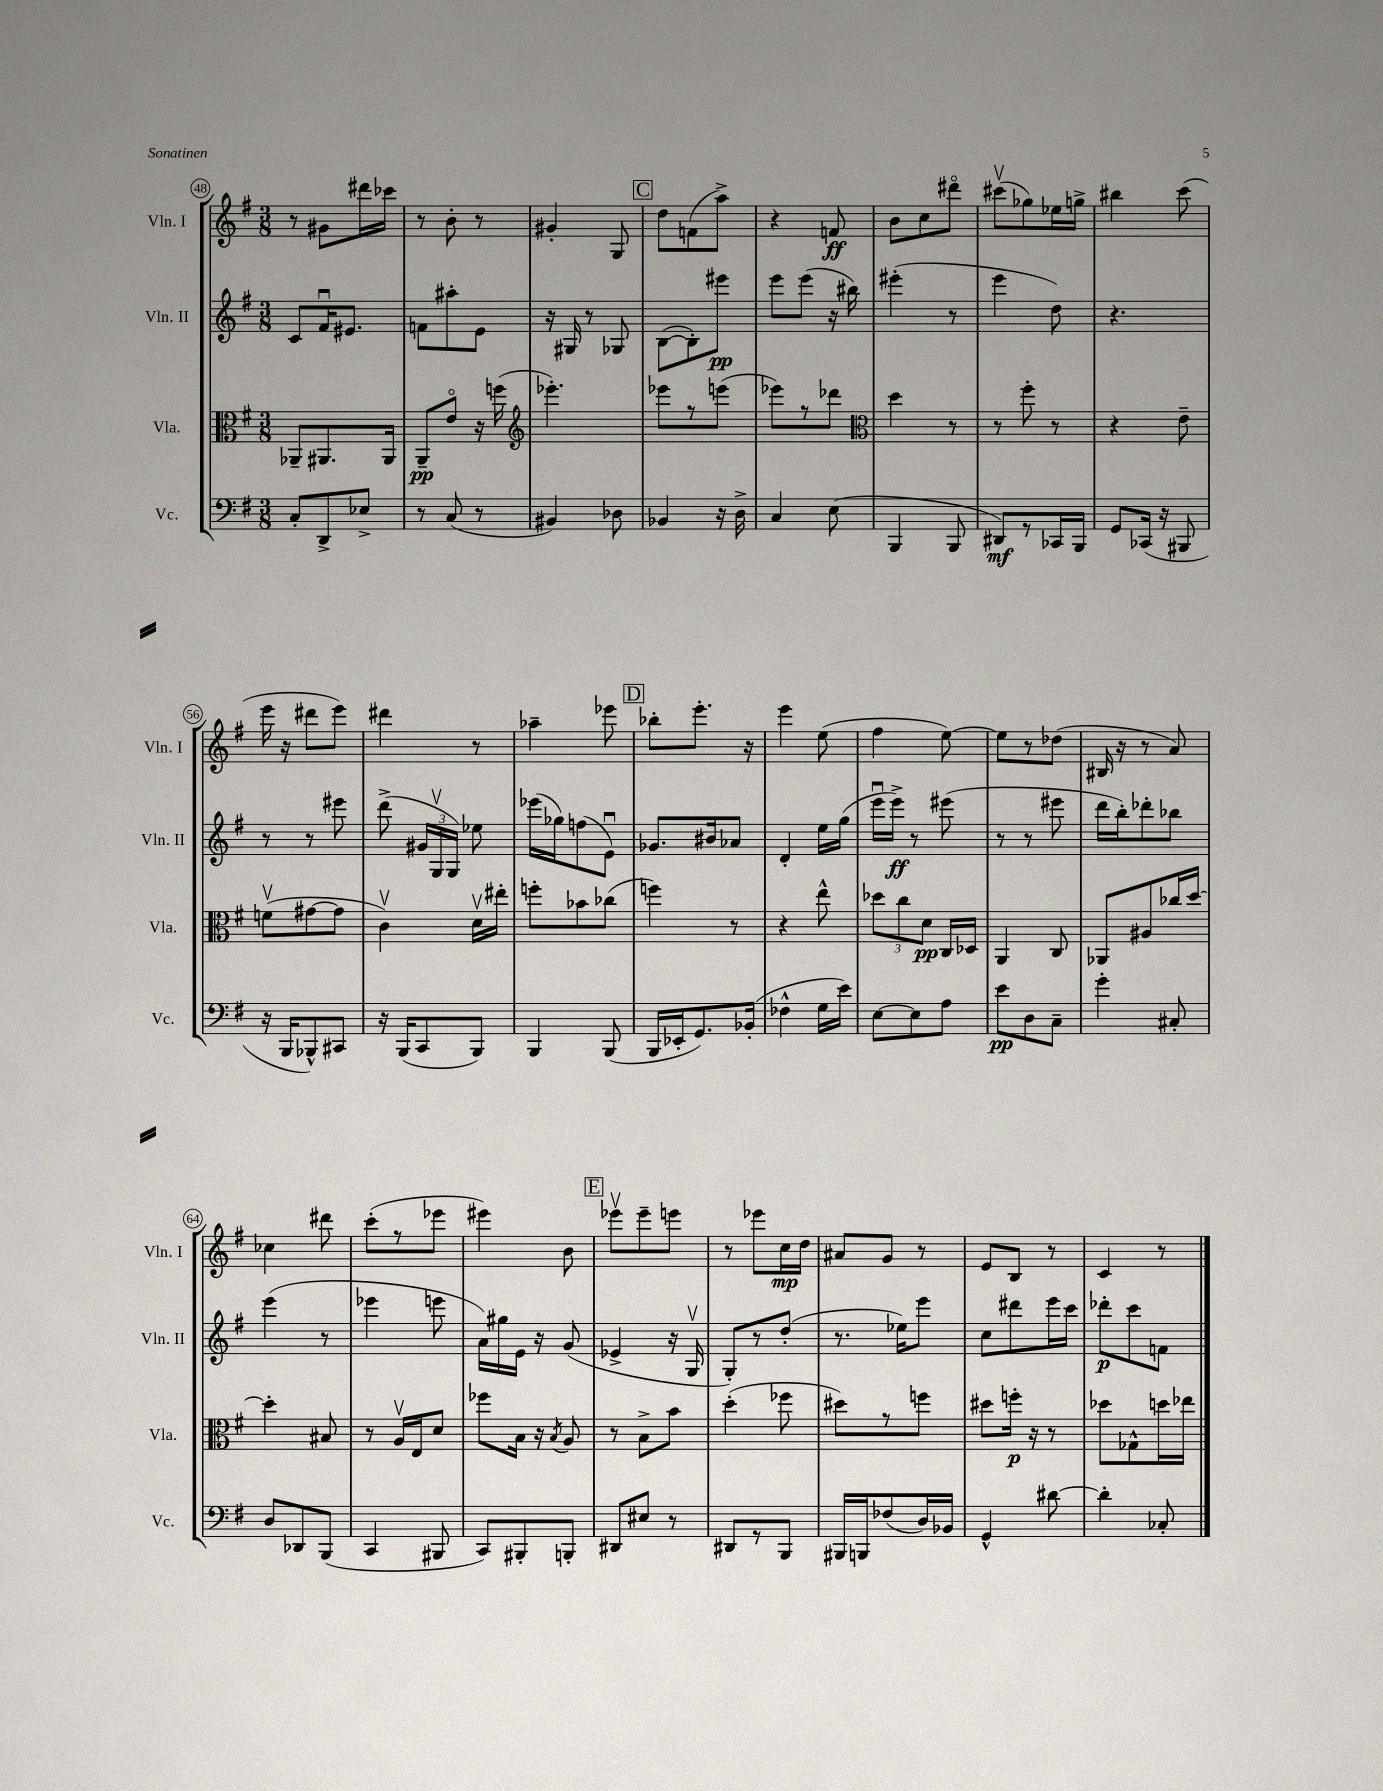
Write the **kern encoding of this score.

**kern	**dynam	**kern	**dynam	**kern	**dynam	**kern	**dynam
*part4	*part4	*part3	*part3	*part2	*part2	*part1	*part1
*staff4	*staff4	*staff3	*staff3	*staff2	*staff2	*staff1	*staff1
*I"Vc.	*	*I"Vla.	*	*I"Vln. II	*	*I"Vln. I	*
*I'Vc.	*	*I'Vla.	*	*I'Vln. II	*	*I'Vln. I	*
*clefF4	*	*clefC3	*	*clefG2	*	*clefG2	*
*k[f#]	*	*k[f#]	*	*k[f#]	*	*k[f#]	*
*M3/8	*	*M3/8	*	*M3/8	*	*M3/8	*
=48	=48	=48	=48	=48	=48	=48	=48
8C'/L	.	8AA-X~/L	.	8c/L	.	8r	.
8DD^/	.	8.AA#X/	.	16f#u/K	.	8g#X\L	.
.	.	.	.	8.e#X/J	.	.	.
8E-X^/J	.	.	.	.	.	16ddd#X\L	.
.	.	16AA#/Jk	.	.	.	16ccc-X\JJ	.
=49	=49	=49	=49	=49	=49	=49	=49
8r	.	8AA~/L	pp	8fn\L	.	8r	.
(8C/	.	8e/J	.	8aa#X'\	.	8b'\	.
8r	.	16r	.	8e\J	.	8r	.
.	.	(16ffn\	.	.	.	.	.
=50	=50	=50	=50	=50	=50	=50	=50
*	*	*clefG2	*	*	*	*	*
4BB#X/)	.	4.eee-X'\)	.	16r	.	4g#X'/	.
.	.	.	.	16G#X/	.	.	.
.	.	.	.	8r	.	.	.
8D-X\	.	.	.	8G-X/	.	8G/	.
!!LO:REH:place=s1:t=C
=51	=51	=51	=51	=51	=51	=51	=51
4BB-X/	.	8eee-X\L	.	([8B\L	.	8dd\L	.
.	.	8r	.	8B'\])	.	(8fn\	.
16r	.	(8eeen\J	.	8eee#X\J	pp	8aa^\J)	.
16D^\	.	.	.	.	.	.	.
=52	=52	=52	=52	=52	=52	=52	=52
4C/	.	8eee-X\L)	.	8eee\L	.	4r	.
.	.	8r	.	(8eee\J	.	.	.
(8E\	.	8ddd-X\J	.	16r	.	8fn/	ff
.	.	.	.	16bb#X\)	.	.	.
=53	=53	=53	=53	=53	=53	=53	=53
*	*	*clefC3	*	*	*	*	*
4BBB/	.	4dd\	.	(4eee#X'\	.	8b\L	.
.	.	.	.	.	.	8cc\	.
8BBB/	.	8r	.	8r	.	8ddd#X\J	.
=54	=54	=54	=54	=54	=54	=54	=54
8DD#X/L)	mf	8r	.	4eee\	.	(8ccc#Xv\L	.
8r	.	8ff#'\	.	.	.	8gg-X\)	.
16CC-X/L	.	8r	.	8dd\)	.	16ee-X\L	.
16BBB/JJ	.	.	.	.	.	16ggn^\JJ	.
=55	=55	=55	=55	=55	=55	=55	=55
8GG/L	.	4r	.	4.r	.	4bb#X\	.
(16CC-X/Jk	.	.	.	.	.	.	.
16r	.	.	.	.	.	.	.
8BBB#X/	.	8e~\	.	.	.	(8ccc\	.
!!LO:LB:g=z
=56	=56	=56	=56	=56	=56	=56	=56
16r	.	(8fnv\L	.	8r	.	16eee\	.
16BBB/KL	.	.	.	.	.	16r	.
8BBB-X^^/)	.	[8g#X\	.	8r	.	8ddd#X\L	.
8CC#X/J	.	8g#\J]	.	8eee#X\	.	8eee\J)	.
=57	=57	=57	=57	=57	=57	=57	=57
16r	.	4cv\)	.	(8ddd^\	.	4ddd#X\	.
(16BBB/KL	.	.	.	.	.	.	.
8CC/	.	.	.	24g#X/LL	.	.	.
.	.	.	.	24Gv/	.	.	.
.	.	.	.	24G/JJ)	.	.	.
8BBB/J)	.	16dv\LL	.	8ee-X\	.	8r	.
.	.	16ee#X'\JJ	.	.	.	.	.
=58	=58	=58	=58	=58	=58	=58	=58
4BBB/	.	8ffn'\L	.	(16eee-X\LL	.	4aa-X~\	.
.	.	.	.	16gg-X\J)	.	.	.
.	.	8b-X\	.	(8ffn\	.	.	.
(8BBB/	.	(8cc-X\J	.	8eu\J)	.	8eee-X\	.
!!LO:REH:place=s1:t=D
=59	=59	=59	=59	=59	=59	=59	=59
16BBB/LL	.	4ffn\)	.	8.g-X/L	.	8bb-X'\L	.
16EE-X'/J	.	.	.	.	.	.	.
8.GG/)	.	.	.	.	.	8.eee'\J	.
.	.	.	.	16b#X/k	.	.	.
.	.	8r	.	8a-X/J	.	.	.
(16BB-X'/Jk	.	.	.	.	.	16r	.
=60	=60	=60	=60	=60	=60	=60	=60
4F-X^^\	.	4r	.	4d'/	.	4eee\	.
16G\LL	.	8ee^^\	.	16ee\LL	.	(8ee\	.
16e\JJ)	.	.	.	(16gg\JJ	.	.	.
=61	=61	=61	=61	=61	=61	=61	=61
[8E\L	.	12dd-X\L	.	16eeeu\LL	.	4ff#\	.
.	.	.	.	16eee^\JJ)	ff	.	.
.	.	12cc\	.	.	.	.	.
8E\]	.	.	.	8r	.	.	.
.	.	12d\J	pp	.	.	.	.
8A\J	.	16C/LL	.	(8eee#X\	.	[8ee\)	.
.	.	16D-X/JJ	.	.	.	.	.
=62	=62	=62	=62	=62	=62	=62	=62
8e\L	pp	4AA/	.	8r	.	8ee\L]	.
8D\	.	.	.	8r	.	8r	.
8C~\J	.	8C/	.	8eee#X\	.	(8dd-X\J	.
=63	=63	=63	=63	=63	=63	=63	=63
4g'\	.	8AA-X/L	.	16ddd\LL	.	16B#X/	.
.	.	.	.	16bb'\J)	.	16r	.
.	.	8A#X/	.	8ddd-X'\	.	8r	.
8C#X'/	.	16cc-X/L	.	8bb-X\J	.	8a/)	.
.	.	[16dd/JJ	.	.	.	.	.
!!LO:LB:g=z
=64	=64	=64	=64	=64	=64	=64	=64
8D/L	.	4dd'\]	.	(4eee\	.	4cc-X\	.
8DD-X/	.	.	.	.	.	.	.
(8BBB/J	.	8B#X/	.	8r	.	8ddd#X\	.
=65	=65	=65	=65	=65	=65	=65	=65
4CC/	.	8r	.	4eee-X\	.	(8ccc'\L	.
.	.	16Av/LL	.	.	.	8r	.
.	.	16E/J	.	.	.	.	.
8BBB#X/	.	8d/J	.	8eeen\	.	8eee-X\J	.
=66	=66	=66	=66	=66	=66	=66	=66
8CC/L)	.	8ff-X\L	.	16a\LL)	.	4eee#X\)	.
.	.	.	.	16gg#X\	.	.	.
8BBB#X'/	.	16B\Jk	.	16e\JJ	.	.	.
.	.	16r	.	16r	.	.	.
.	.	8qB/	.	.	.	.	.
8BBBn'/J	.	8A/	.	(8g/	.	8b\	.
!!LO:REH:place=s1:t=E
=67	=67	=67	=67	=67	=67	=67	=67
8DD#X/L	.	8r	.	4e-X^/	.	8eee-Xv\L	.
8E#X/J	.	8B^\L	.	.	.	8eee-~\	.
8r	.	8b\J	.	16r	.	8eeen\J	.
.	.	.	.	16Gv/	.	.	.
=68	=68	=68	=68	=68	=68	=68	=68
8DD#X/L	.	(4dd'\	.	8G'/L)	.	8r	.
8r	.	.	.	8r	.	8eee-X\L	.
8BBB/J	.	8ff-X\	.	(8dd'/J	.	16cc\L	mp
.	.	.	.	.	.	16dd\JJ	.
=69	=69	=69	=69	=69	=69	=69	=69
16BBB#X/LL	.	8dd#X\L)	.	8.r	.	8a#X/L	.
16BBBn/J	.	.	.	.	.	.	.
(8F-X/	.	8r	.	.	.	8g/J	.
.	.	.	.	16ee-X\KL)	.	.	.
16D/L)	.	8ffn\J	.	8eee\J	.	8r	.
16BB-X/JJ	.	.	.	.	.	.	.
=70	=70	=70	=70	=70	=70	=70	=70
4GG^^/	.	8dd#X\L	.	8cc\L	.	8e/L	.
.	.	16ffn'\Jk	p	8ddd#X\	.	8B/J	.
.	.	16r	.	.	.	.	.
[8d#X\	.	8r	.	16eee\L	.	8r	.
.	.	.	.	16ccc\JJ	.	.	.
=71	=71	=71	=71	=71	=71	=71	=71
4d#'\]	.	8dd-X\L	.	8ddd-X'\L	p	4c/	.
.	.	8G-X^^\	.	8ccc\	.	.	.
8C-X'/	.	16ddn\L	.	8fn\J	.	8r	.
.	.	16ee-X\JJ	.	.	.	.	.
==	==	==	==	==	==	==	==
*-	*-	*-	*-	*-	*-	*-	*-
